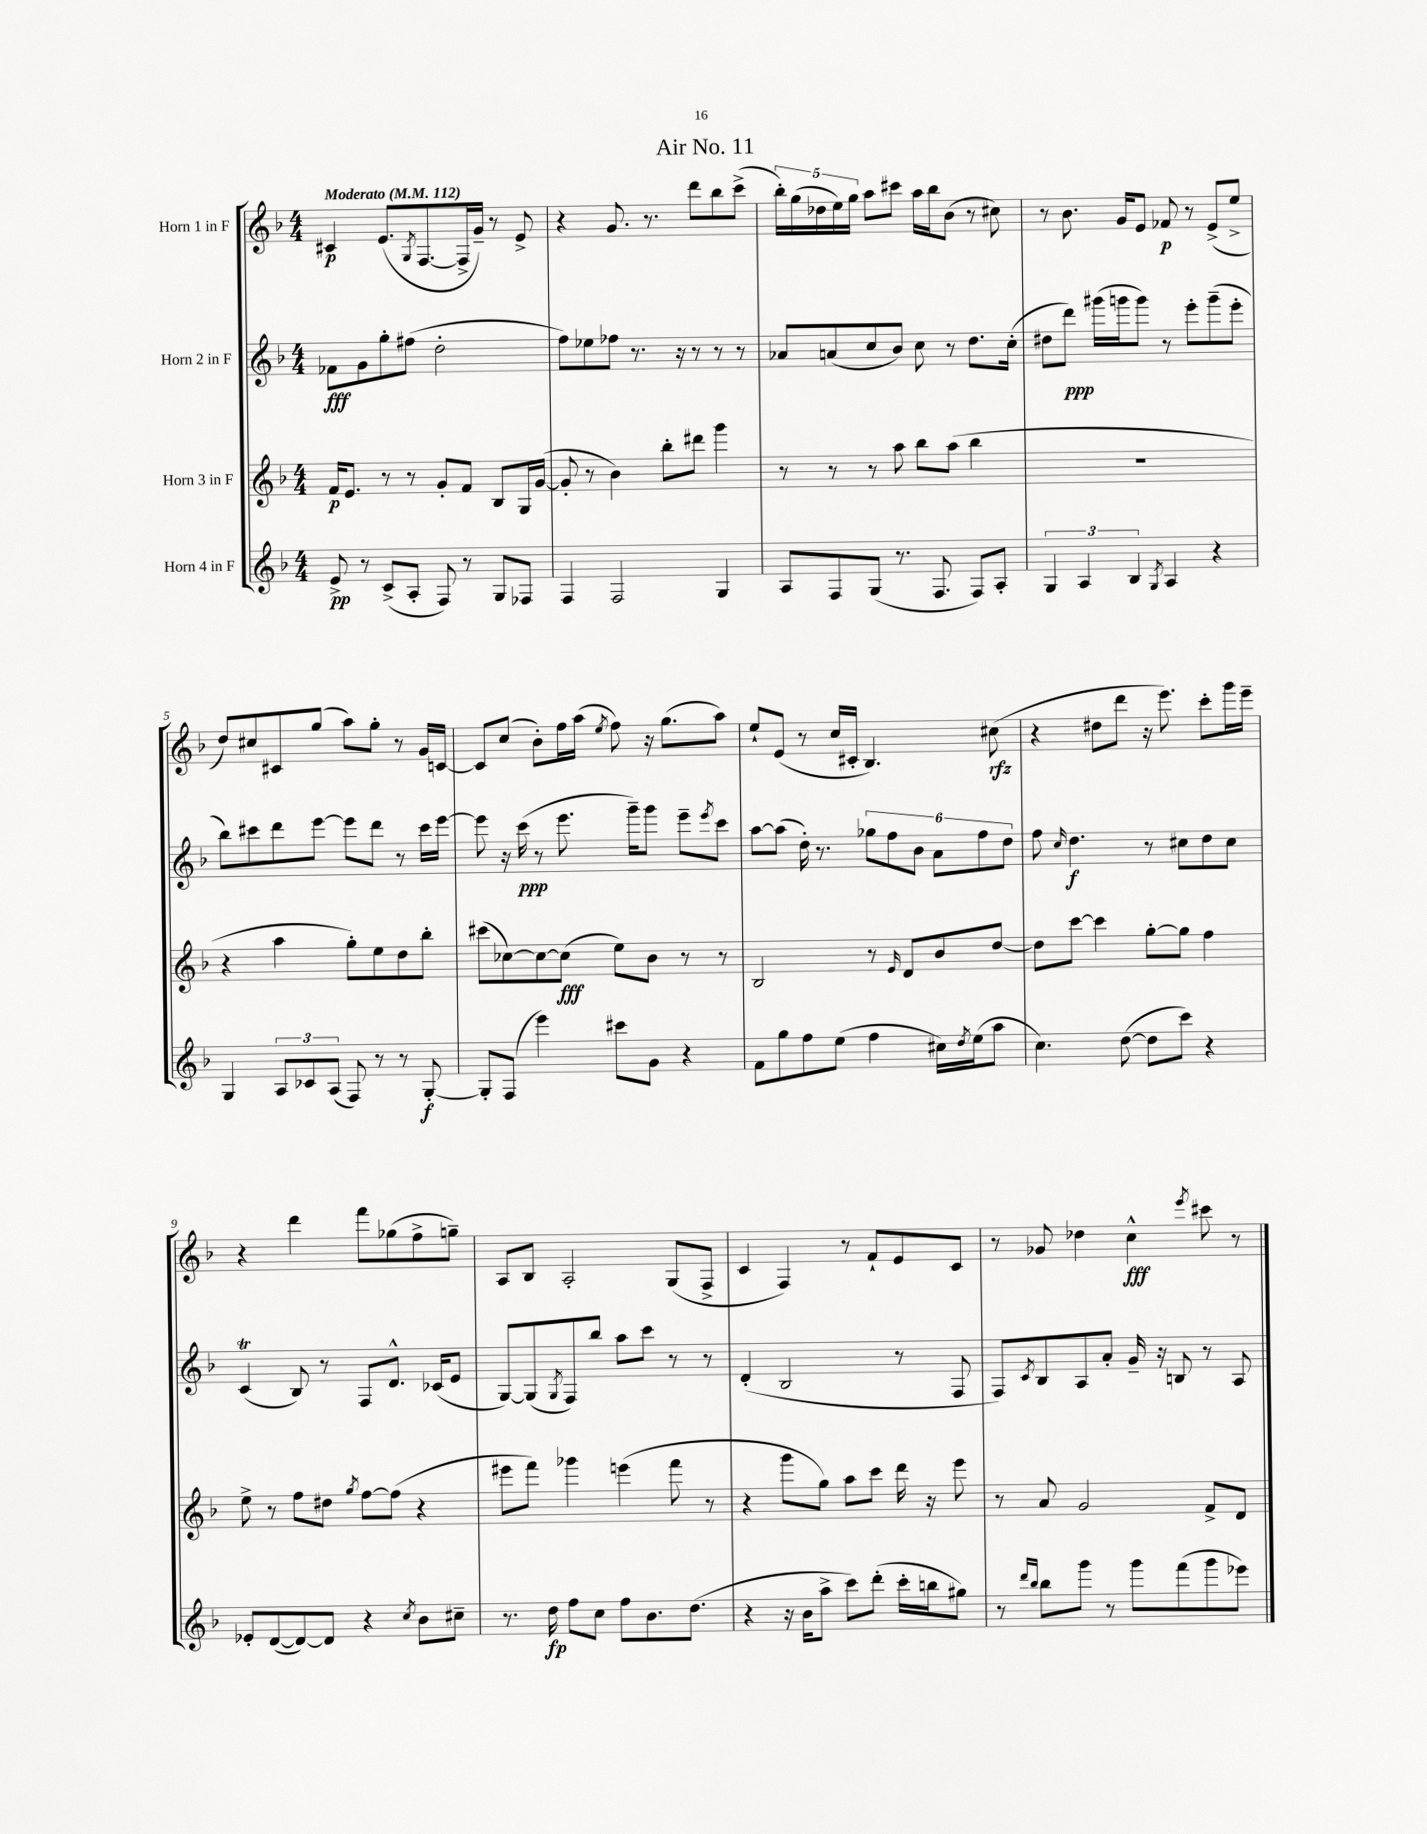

**kern	**dynam	**kern	**dynam	**kern	**dynam	**kern	**dynam
*part4	*part4	*part3	*part3	*part2	*part2	*part1	*part1
*staff4	*staff4	*staff3	*staff3	*staff2	*staff2	*staff1	*staff1
*I"Horn 4 in F	*	*I"Horn 3 in F	*	*I"Horn 2 in F	*	*I"Horn 1 in F	*
*clefG2	*	*clefG2	*	*clefG2	*	*clefG2	*
*k[b-]	*	*k[b-]	*	*k[b-]	*	*k[b-]	*
*M4/4	*	*M4/4	*	*M4/4	*	*M4/4	*
*MM112	*	*MM112	*	*MM112	*	*MM112	*
=1	=1	=1	=1	=1	=1	=1	=1
!	!	!	!	!	!	!LO:TX:a:B:t=Moderato	!
8e^/	pp	16f/KL	p	8f-X\L	fff	4c#X/	p
.	.	8.e/J	.	.	.	.	.
8r	.	.	.	8g\	.	.	.
(8c^/L	.	8r	.	8gg'\	.	(8.e/L	.
8A'/J	.	8r	.	(8ff#X\J	.	.	.
.	.	.	.	.	.	8qG/	.
.	.	.	.	.	.	[8.F/	.
8F/)	.	8g'/L	.	2dd'\	.	.	.
8r	.	8f/J	.	.	.	16F^/L]	.
.	.	.	.	.	.	16g~/JJ)	.
8G/L	.	8B-/L	.	.	.	8r	.
8F-X/J	.	16G/L	.	.	.	8e^/	.
.	.	([16g/JJ	.	.	.	.	.
=2	=2	=2	=2	=2	=2	=2	=2
4F/	.	8g'/]	.	8ff\L)	.	4r	.
.	.	8r	.	8ee-X\	.	.	.
2F/	.	4b-\)	.	8ff-X\J	.	8.g/	.
.	.	.	.	8.r	.	.	.
.	.	.	.	.	.	8.r	.
.	.	8bb-'\L	.	.	.	.	.
.	.	.	.	16r	.	.	.
.	.	8ddd#X\J	.	8r	.	8ddd\L	.
4G/	.	4ggg\	.	8r	.	8bb-\	.
.	.	.	.	8r	.	(8ccc^\J	.
=3	=3	=3	=3	=3	=3	=3	=3
8A/L	.	8r	.	8a-X/L	.	20bb-'\LL)	.
.	.	.	.	.	.	(20gg\	.
.	.	.	.	.	.	20dd-X\	.
8F/	.	8r	.	(8an/	.	.	.
.	.	.	.	.	.	20ee\)	.
.	.	.	.	.	.	20gg\JJ	.
(8G/J	.	8r	.	8cc/	.	8aa\L	.
8.r	.	8aa\	.	8b-/J)	.	8ccc#X\J	.
.	.	8bb-\L	.	8cc\	.	16aa\LL	.
8.F/	.	.	.	.	.	16bb-\J	.
.	.	(8aa\J	.	8r	.	(8b-\J	.
8F/L)	.	4bb-\	.	8.dd\L	.	8r	.
8A'/J	.	.	.	.	.	8cc#X\)	.
.	.	.	.	(16cc'\Jk	.	.	.
=4	=4	=4	=4	=4	=4	=4	=4
6G/	.	1r	.	8dd#X\L	.	8r	.
.	.	.	.	8ddd\J)	ppp	8.b-\	.
6A/	.	.	.	.	.	.	.
.	.	.	.	(16ggg#X\LL	.	.	.
.	.	.	.	16gggn\J	.	16g/KL	.
6B-/	.	.	.	.	.	.	.
.	.	.	.	8ggg\J)	.	8e/J	.
8qG/	.	.	.	.	.	.	.
4A/	.	.	.	8r	.	8f-X/	p
.	.	.	.	8eee'\L	.	8r	.
4r	.	.	.	(8ggg~\	.	(8e^/L	.
.	.	.	.	8eee'\J	.	8ee^/J	.
!!LO:LB:g=z
=5	=5	=5	=5	=5	=5	=5	=5
4G/	.	4r	.	8bb-\L)	.	8dd/L)	.
.	.	.	.	8ccc#X\	.	8cc#X/	.
12A/L	.	4aa\	.	8ddd\	.	8c#X/	.
12c-X/	.	.	.	.	.	.	.
.	.	.	.	[8eee\J	.	(8gg/J	.
(12A/J	.	.	.	.	.	.	.
8F/)	.	8gg'\L)	.	8eee\L]	.	8aa\L)	.
8r	.	8ee\	.	8ddd\J	.	8gg'\J	.
8r	.	8dd\	.	8r	.	8r	.
[8G'/	f	8bb-'\J	.	16ccc#\LL	.	16g/LL	.
.	.	.	.	[16eee\JJ	.	[16cn/JJ	.
=6	=6	=6	=6	=6	=6	=6	=6
8G'/L]	.	(8ccc#X\L	.	8eee\]	.	8c/L]	.
(8F/J	.	[8cc-X\)	.	16r	.	(8cc/J	.
.	.	.	.	(16ccc\	ppp	.	.
4eee\)	.	8cc-\_	.	8r	.	8b-'\L)	.
.	.	(8cc-\J]	fff	8.eee\	.	16ff\L	.
.	.	.	.	.	.	(16aa\JJ	.
.	.	.	.	.	.	8qee/	.
8ccc#X\L	.	8ee\L)	.	.	.	8ff\)	.
.	.	.	.	16ggg~\KL)	.	.	.
8g\J	.	8b-\J	.	8ggg\J	.	16r	.
.	.	.	.	.	.	(8.gg\L	.
4r	.	8r	.	8eee~\L	.	.	.
.	.	.	.	8qeee/	.	.	.
.	.	8r	.	8ccc\J	.	8aa\J)	.
=7	=7	=7	=7	=7	=7	=7	=7
8f\L	.	2B-/	.	[8aa\L	.	8ee`/L	.
8gg\	.	.	.	(8aa\J]	.	(8e/J	.
8ff\	.	.	.	16dd'\)	.	8r	.
.	.	.	.	8.r	.	.	.
(8ee\J	.	.	.	.	.	16cc/LL	.
.	.	.	.	.	.	16c#X'/JJ	.
4ff\	.	8r	.	12gg-X\L	.	4.B-/)	.
.	.	.	.	12ff\	.	.	.
.	.	16qqe/	.	.	.	.	.
.	.	8d/L	.	.	.	.	.
.	.	.	.	12b-\J	.	.	.
16cc#X\LL)	.	8b-/	.	12a\L	.	.	.
8qdd/	.	.	.	.	.	.	.
(16ee\J	.	.	.	.	.	.	.
.	.	.	.	12ff\	.	.	.
8aa\J	.	[8dd/J	.	.	.	(8cc#X\	rfz
.	.	.	.	12dd\J	.	.	.
=8	=8	=8	=8	=8	=8	=8	=8
4.cc\)	.	8dd\L]	.	8ff\	.	4r	.
.	.	.	.	16qqcc/	.	.	.
.	.	[8ccc\J	.	4.dd\	f	.	.
.	.	4ccc\]	.	.	.	8dd#X\L	.
([8dd\	.	.	.	.	.	8ddd\J	.
8dd\L]	.	[8gg'\L	.	8r	.	16r	.
.	.	.	.	.	.	8.eee\)	.
8ccc\J)	.	8gg\J]	.	8cc#X\L	.	.	.
4r	.	4ff\	.	8dd\	.	8ccc'\L	.
.	.	.	.	8cc#\J	.	16ggg\L	.
.	.	.	.	.	.	16eee~\JJ	.
!!LO:LB:g=z
=9	=9	=9	=9	=9	=9	=9	=9
8e-X'/L	.	8ee^\	.	(4cT/	.	4r	.
([8d/	.	8r	.	.	.	.	.
8d/_)	.	8ff\L	.	8B-/)	.	4ddd\	.
8d/J]	.	8dd#X\J	.	8r	.	.	.
.	.	8qgg/	.	.	.	.	.
4r	.	[8ff\L	.	8F/L	.	8fff\L	.
.	.	(8ff\J]	.	8.d^^/J	.	(8gg-X\	.
8qcc/	.	.	.	.	.	.	.
8b-\L	.	4r	.	.	.	8ff^\	.
.	.	.	.	(16c-X/KL	.	.	.
8cc#X~\J	.	.	.	8e/J	.	8ggn~\J)	.
=10	=10	=10	=10	=10	=10	=10	=10
8.r	.	8eee#X\L	.	[8G/L)	.	8A/L	.
.	.	8fff\J)	.	(8G/]	.	8B-/J	.
16dd\	fp	.	.	.	.	.	.
.	.	.	.	8qG/	.	.	.
8ff\L	.	4ggg-X\	.	8F/)	.	2A'/	.
8cc\J	.	.	.	8bb-/J	.	.	.
8ff\L	.	(4eeen\	.	8aa\L	.	.	.
8.b-\	.	.	.	8ccc\J	.	.	.
.	.	8fff\	.	8r	.	(8G/L	.
(8.dd\J	.	.	.	.	.	.	.
.	.	8r	.	8r	.	8F^/J	.
=11	=11	=11	=11	=11	=11	=11	=11
4r	.	4r	.	(4d'/	.	4c/	.
16r	.	8ggg\L	.	2B-/	.	4F/)	.
16b-\KL	.	.	.	.	.	.	.
8aa^\J	.	8gg\J)	.	.	.	.	.
8ccc\L)	.	8aa\L	.	.	.	8r	.
(8ddd'\J	.	8ccc\J	.	.	.	8f`/L	.
16ccc'\LL	.	16ddd\	.	8r	.	8e/	.
16bbn\J	.	16r	.	.	.	.	.
8gg#X\J)	.	8eee\	.	8F/	.	8c/J	.
=12	=12	=12	=12	=12	=12	=12	=12
8r	.	8r	.	8F/L)	.	8r	.
16qqddd/LL	.	.	.	.	.	.	.
16qqbb-/JJ	.	.	.	8qc/	.	.	.
8bb-\L	.	8a/	.	8B-/	.	8g-X/	.
8ggg\J	.	2g/	.	8A/	.	4dd-X\	.
8r	.	.	.	8a'/J	.	.	.
8ggg\L	.	.	.	16g~/	.	4cc^^\	fff
.	.	.	.	16r	.	.	.
(8fff\	.	.	.	8Bn/	.	.	.
.	.	.	.	.	.	8qeee/	.
8ggg\	.	8f^/L	.	8r	.	8ccc#X\	.
8eee-X\J)	.	8d/J	.	8A/	.	8r	.
==	==	==	==	==	==	==	==
*-	*-	*-	*-	*-	*-	*-	*-
